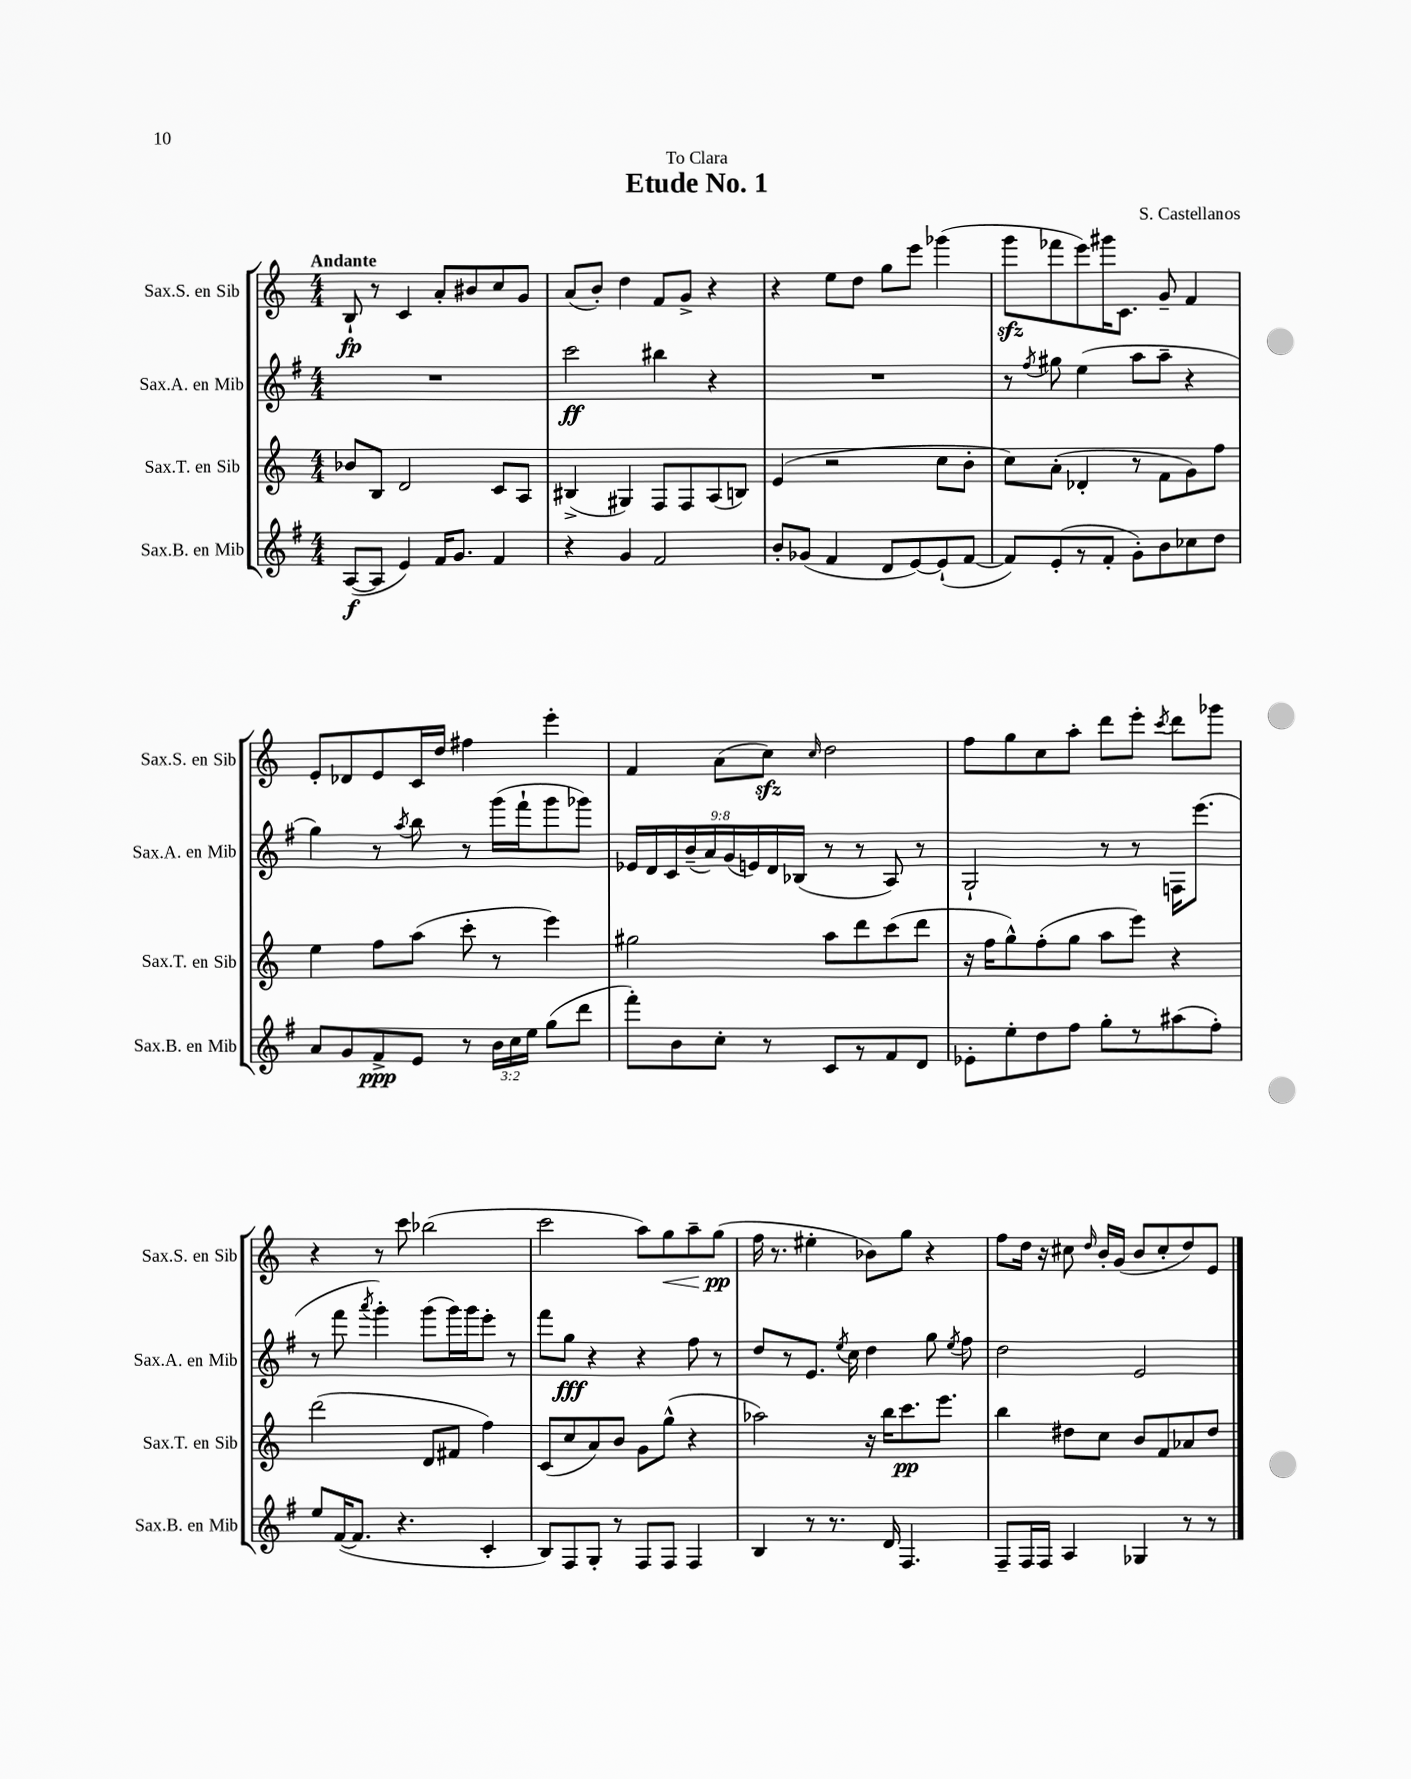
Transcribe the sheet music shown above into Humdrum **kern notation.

**kern	**kern	**kern	**kern
*staff4	*staff3	*staff2	*staff1
*clefG2	*clefG2	*clefG2	*clefG2
*k[f#]	*k[]	*k[f#]	*k[]
*M4/4	*M4/4	*M4/4	*M4/4
([8A	8b-	1r	8B`
8A]	8B	.	8r
4e)	2d	.	4c
16f#	.	.	8a'
8.g	.	.	.
.	.	.	8b#
4f#	8c	.	8cc
.	8A	.	8g
=	=	=	=
4r	(4B#^	2ccc	(8a
.	.	.	8b')
4g	4G#)	.	4dd
2f#	8F	4bb#	8f
.	8F	.	8g^
.	(8A	4r	4r
.	8B)	.	.
=	=	=	=
8b'	(4e	1r	4r
(8g-	.	.	.
4f#	2r	.	8ee
.	.	.	8dd
8d	.	.	8gg
[8e)	.	.	8eee
(8e`]	8cc	.	(4ggg-
[8f#	8b'	.	.
=	=	=	=
8f#])	8cc)	8r	8ggg
.	.	8qff#	.
(8e'	(8a'	8gg#	8fff-
8r	4d-'	(4ee	8eee)
8f#'	.	.	16ggg#
.	.	.	8.c
8g')	8r	8aa	.
8b	8f	8aa~	8g~
8cc-	8g)	4r	4f
8dd	8ff	.	.
=	=	=	=
8a	4ee	4gg)	8e'
8g	.	.	8d-
8f#^	8ff	8r	8e
.	.	8qaa	.
8e	(8aa	8bb	16c
.	.	.	16dd
8r	8ccc'	8r	4ff#
24b	8r	(16ggg	.
24cc	.	.	.
.	.	16fff#`	.
24ee	.	.	.
(8gg	4eee)	8ggg	4eee'
8ddd	.	8ggg-)	.
=	=	=	=
8fff#')	2gg#	18e-	4f
.	.	18d	.
.	.	18c	.
8b	.	.	.
.	.	(18b~	.
.	.	18a)	.
8cc'	.	.	(8a
.	.	(18g	.
.	.	18e)	.
8r	.	.	8cc)
.	.	18d	.
.	.	(18B-	.
.	.	.	16qqcc
8c	8aa	8r	2dd
8r	8ddd	8r	.
8f#	(8ccc	8A)	.
8d	8ddd	8r	.
=	=	=	=
8e-'	16r	2G`	8ff
.	16ff	.	.
8ee'	8gg^^)	.	8gg
8dd	(8ff'	.	8cc
8ff#	8gg	.	8aa'
8gg'	8aa	8r	8ddd
8r	8eee)	8r	8eee'
.	.	.	8qccc
(8aa#	4r	16F	8ddd
.	.	(8.eee	.
8ff#')	.	.	8ggg-
=	=	=	=
8ee	(2ddd	8r	4r
([16f#	.	8fff#	.
8.f#]	.	.	.
.	.	8qaaa	.
.	.	4ggg')	8r
4.r	.	.	8ccc
.	8d	(8ggg	(2bb-
.	8f#	16ggg)	.
.	.	16ggg	.
4c'	4ff)	8eee'	.
.	.	8r	.
=	=	=	=
8B)	(8c	8fff#	2ccc
8F#	8cc	8gg	.
8G'	8a)	4r	.
8r	8b	.	.
8F#	8g	4r	8aa)
8F#	(8gg^^	.	8gg
4F#	4r	8ff#	8aa~
.	.	8r	(8gg
=	=	=	=
4B	2aa-)	8dd	16ff
.	.	.	8.r
.	.	8r	.
8r	.	8.e	4ee#'
8.r	.	.	.
.	.	8qee	.
.	.	16cc	.
.	16r	4dd	8b-)
16d	16bb	.	.
4.F#	8.ccc	.	8gg
.	.	8gg	4r
.	8.eee	.	.
.	.	8qee	.
.	.	8ff#	.
=	=	=	=
8F#~	4bb	2dd	8ff
16F#	.	.	16dd
16F#	.	.	16r
4A	8dd#	.	8cc#
.	.	.	16qqdd
.	8cc	.	16b'
.	.	.	(16g
4G-	8b	2e	8b
.	8f	.	8cc#'
8r	8a-	.	8dd)
8r	8dd#	.	8e
==	==	==	==
*-	*-	*-	*-
